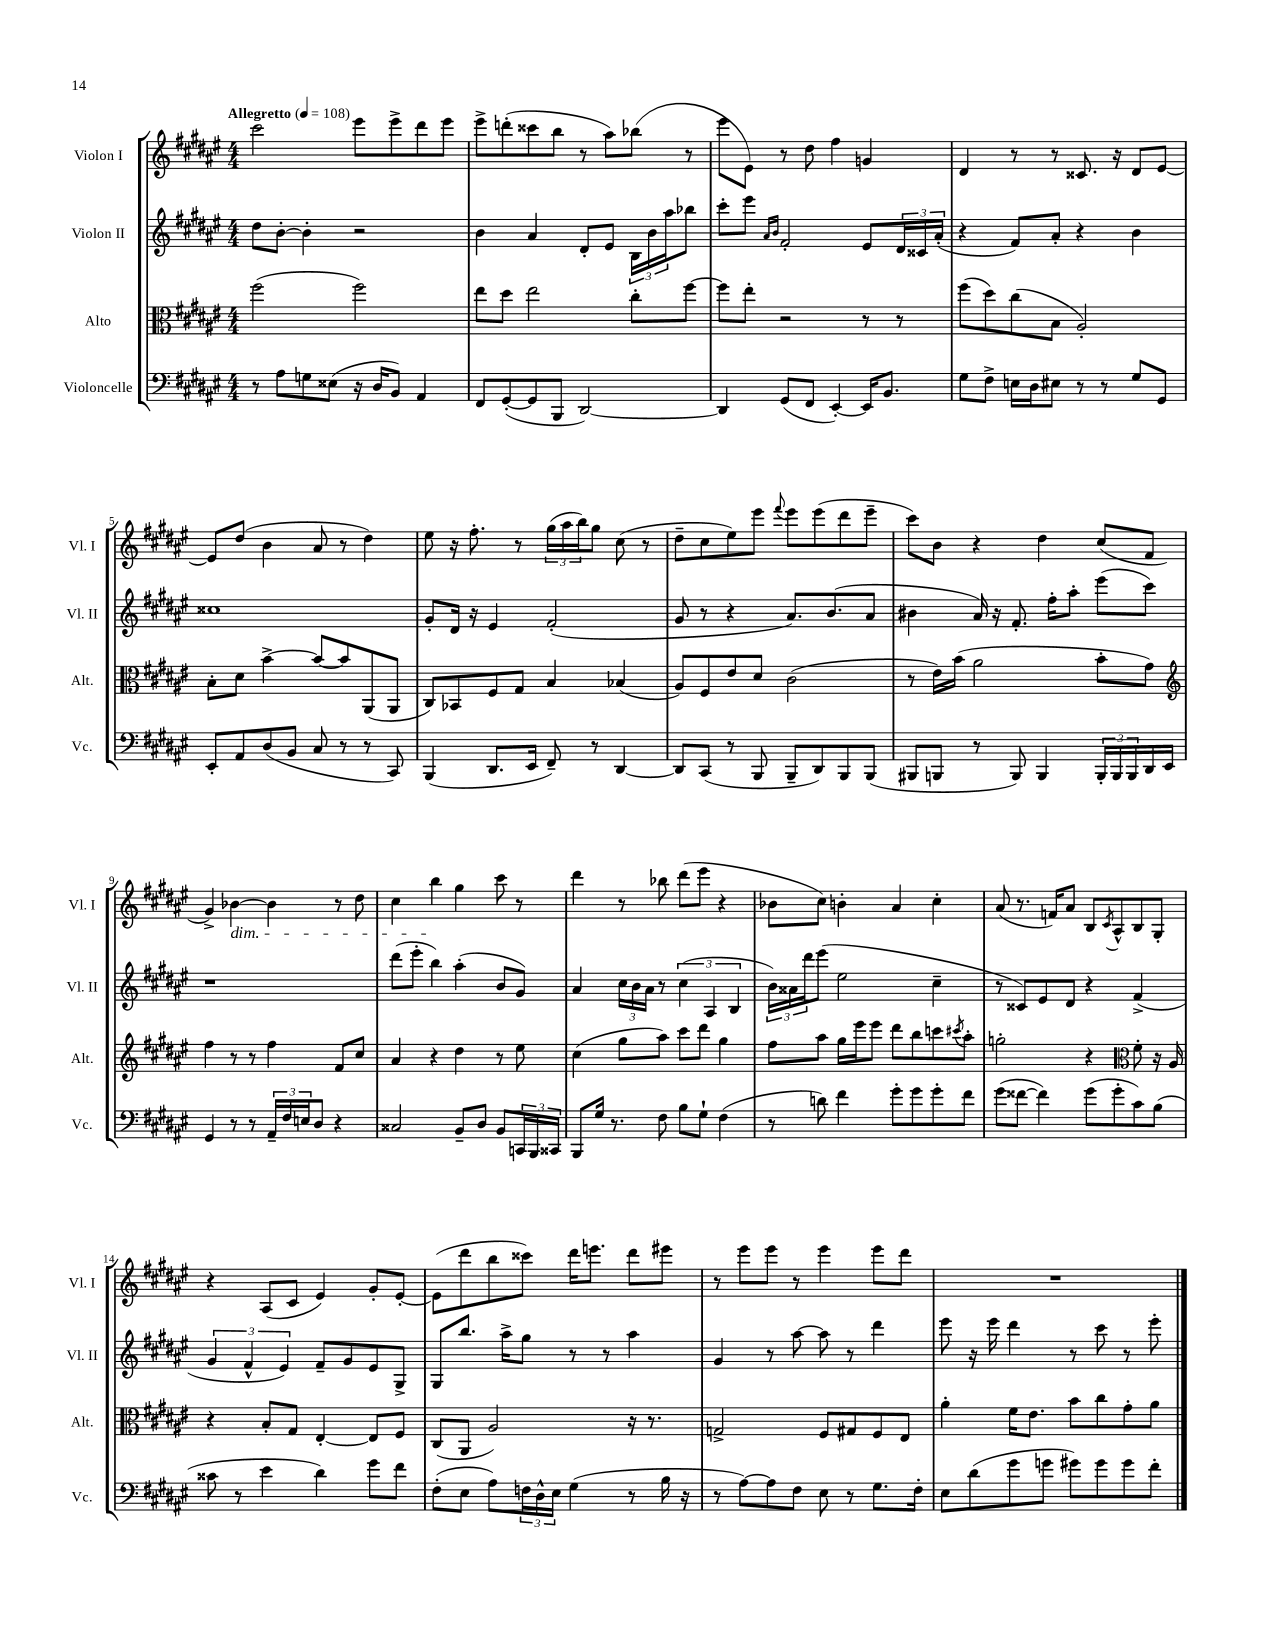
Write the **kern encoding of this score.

**kern	**kern	**kern	**kern
*staff4	*staff3	*staff2	*staff1
*clefF4	*clefC3	*clefG2	*clefG2
*k[f#c#g#d#a#e#]	*k[f#c#g#d#a#e#]	*k[f#c#g#d#a#e#]	*k[f#c#g#d#a#e#]
*M4/4	*M4/4	*M4/4	*M4/4
*MM108	*MM108	*MM108	*MM108
8r	(2ff#	8dd#	2ccc#
8A#	.	[8b'	.
8G	.	4b']	.
(8E##	.	.	.
16r	2ff#)	2r	8eee#
16D#	.	.	.
8BB)	.	.	8eee#^
4AA#	.	.	8ddd#
.	.	.	8eee#
=	=	=	=
8FF#	8ee#	4b	8eee#^
([8GG#'	8dd#	.	(8ddd'
8GG#]	2ee#	4a#	8ccc##
8BBB	.	.	8bb
[2DD#)	.	8d#'	8r
.	.	8e#	8aa#)
.	8cc#'	24B	(8bb-
.	.	24b	.
.	.	24aa#	.
.	[8ff#	8bb-	8r
=	=	=	=
4DD#]	8ff#]	8ccc#'	8eee#
.	8ee#'	8eee#	8e#)
.	.	16qqa#	.
.	.	16qqb	.
(8GG#	2r	2f#'	8r
8FF#	.	.	8dd#
[4EE#')	.	.	4ff#
16EE#]	8r	8e#	4g
8.BB	.	.	.
.	8r	24d#	.
.	.	24c##	.
.	.	(24a#'	.
=	=	=	=
8G#	(8ff#	4r	4d#
8F#^	8dd#)	.	.
16E	(8cc#	8f#)	8r
16D#	.	.	.
8E#	8B	8a#'	8r
8r	2A#')	4r	8.c##
8r	.	.	.
.	.	.	16r
8G#	.	4b	8d#
8GG#	.	.	[8e#
=	=	=	=
8EE#'	8B'	1cc##	8e#]
8AA#	8d#	.	(8dd#
(8D#	[4b^	.	4b
8BB	.	.	.
8C#	8b_	.	8a#
8r	8b]	.	8r
8r	(8AA#	.	4dd#)
8CC#)	8AA#	.	.
=	=	=	=
(4BBB	8C#)	8g#'	8ee#
.	8BB-	16d#	16r
.	.	16r	8.ff#'
8.DD#	8F#	4e#	.
.	8G#	.	8r
16EE#	.	.	.
8FF#~)	4B	(2f#'	(24gg#
.	.	.	24aa#
.	.	.	24bb)
8r	.	.	8gg#
[4DD#	(4B-	.	(8cc#
.	.	.	8r
=	=	=	=
8DD#]	8A#)	8g#	8dd#~
(8CC#	8F#	8r	8cc#
8r	8e#	4r	8ee#)
8BBB	8d#	.	8eee#
.	.	.	8qqfff#
8BBB~	(2c#	8.a#)	8eee#
8DD#)	.	.	(8eee#
.	.	(8.b	.
8BBB	.	.	8ddd#
(8BBB	.	8a#	8eee#~
=	=	=	=
8BBB#	8r	4b#	8ccc#)
8BBB	16e#)	.	8b
.	(16b	.	.
8r	2a#	16a#)	4r
.	.	16r	.
8BBB)	.	8.f#'	.
4BBB	.	.	4dd#
.	.	16ff#'	.
.	.	8aa#'	.
24BBB'	8b'	(8eee#	(8cc#
24BBB	.	.	.
24BBB	.	.	.
16DD#	8g#)	8ccc#)	8f#
16EE#	.	.	.
=	=	=	=
*	*clefG2	*	*
4GG#	4ff#	1r	4g#^)
8r	8r	.	[4b-
8r	8r	.	.
24AA#~	4ff#	.	4b-]
24F#	.	.	.
24E	.	.	.
8D#	.	.	.
4r	8f#	.	8r
.	8cc#	.	8dd#
=	=	=	=
2C##	4a#	(8ddd#	4cc#
.	.	8eee#'	.
.	4r	4bb)	4bb
8BB~	4dd#	(4aa#'	4gg#
8D#	.	.	.
8BB	8r	8b	8ccc#
24CC	8ee#	8g#)	8r
24BBB	.	.	.
24CC##	.	.	.
=	=	=	=
8BBB	(4cc#	4a#	4ddd#
16G#	.	.	.
8.r	.	.	.
.	8gg#	24cc#	8r
.	.	24b	.
.	.	24a#	.
8F#	8aa#)	8r	8bb-
8B	8ccc#	(6cc#	(8ddd#
8G#`	8ddd#	.	8eee#
.	.	6A#	.
(4F#	4gg#	.	4r
.	.	6B	.
=	=	=	=
8r	8ff#	24b)	8b-
.	.	24a##	.
.	.	24ddd#	.
8d)	8aa#	(8eee#	8cc#)
4f#	16gg#	2ee#	4b'
.	16eee#	.	.
.	8eee#	.	.
8g#'	8ddd#	.	4a#
8g#	8bb	.	.
8g#'	8ccc	4cc#~	4cc#'
.	8qccc#	.	.
8f#	8aa#'	.	.
=	=	=	=
(8g#	2gg'	8r	(8a#
[8f##	.	8c##)	8.r
4f##])	.	8e#	.
.	.	.	16f)
.	.	8d#	8a#
(8g#	4r	4r	8B
.	.	.	8qc#
8g#'	.	.	8A#^^
*	*clefC3	*	*
8c#)	8f#'	(4f#^	8B
(8B	16r	.	8G#'
.	16A#	.	.
=	=	=	=
8c##	4r	6g#	4r
8r	.	.	.
.	.	6f#^^	.
4e#	8B'	.	(8A#
.	.	6e#)	.
.	8G#	.	8c#
4d#)	[4E#'	8f#~	4e#)
.	.	8g#	.
8g#	8E#]	8e#	8g#'
8f#	8F#	8G#^	[8e#'
=	=	=	=
(8F#'	(8C#	8G#	(8e#]
8E#	8AA#	8.bb	8ddd#
8A#)	2A#)	.	8bb
.	.	16aa#^	.
24F	.	8gg#	8ccc##)
24D#^^	.	.	.
24E#	.	.	.
(4G#	.	8r	16ddd#
.	.	.	8.eee
.	.	8r	.
8r	16r	4aa#	8ddd#
.	8.r	.	.
16B	.	.	8eee#
16r	.	.	.
=	=	=	=
8r	2G^	4g#	8r
[8A#)	.	.	8eee#
8A#]	.	8r	8eee#
8F#	.	[8aa#	8r
8E#	8F#	8aa#]	4eee#
8r	8G#	8r	.
8.G#	8F#	4ddd#	8eee#
.	8E#	.	8ddd#
16F#'	.	.	.
=	=	=	=
8E#	4a#'	8eee#	1r
(8d#	.	16r	.
.	.	16eee#	.
8g#	16f#	4ddd#	.
.	8.e#	.	.
8g	.	.	.
8g#)	8b	8r	.
8g#	8cc#	8ccc#	.
8g#	8g#'	8r	.
8f#'	8a#	8eee#'	.
==	==	==	==
*-	*-	*-	*-
